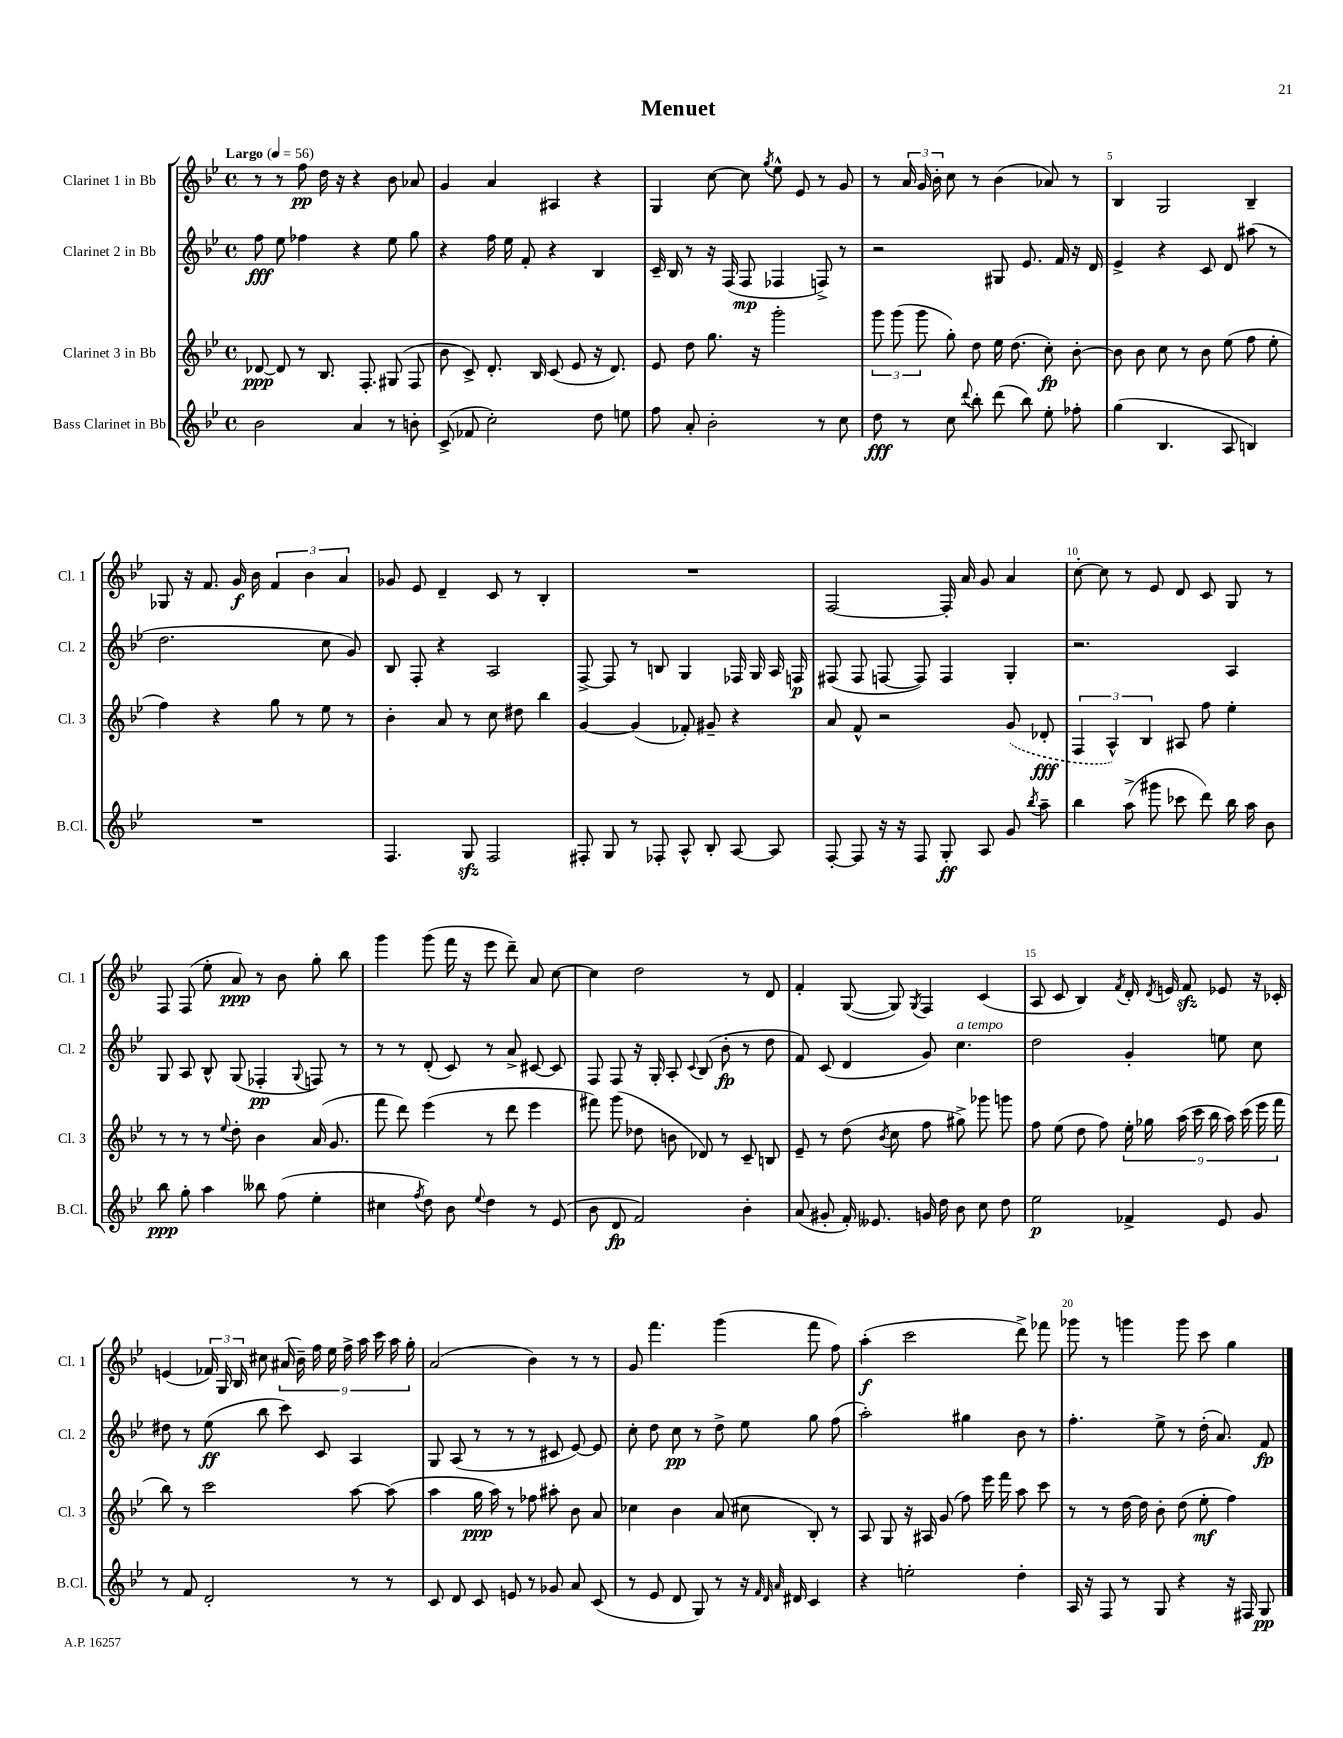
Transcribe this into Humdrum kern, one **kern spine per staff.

**kern	**kern	**kern	**kern
*staff4	*staff3	*staff2	*staff1
*clefG2	*clefG2	*clefG2	*clefG2
*k[b-e-]	*k[b-e-]	*k[b-e-]	*k[b-e-]
*M4/4	*M4/4	*M4/4	*M4/4
*met(c)	*met(c)	*met(c)	*met(c)
*MM56	*MM56	*MM56	*MM56
2b-	[8d-	8ff	8r
.	8d-]	8ee-	8r
.	8r	4ff-	8ff
.	8.B-	.	16dd
.	.	.	16r
4a	.	4r	4r
.	8.F'	.	.
8r	(8G#	8ee-	8b-
8b'	8F	8gg	8a-
=	=	=	=
(8c^	8b-	4r	4g
8f-	8c^)	.	.
2cc')	8.d'	16ff	4a
.	.	16ee-	.
.	.	8f'	.
.	16B-	.	.
.	(8c	4r	4A#
.	8e-	.	.
8dd	16r	4B-	4r
.	8.d)	.	.
8ee	.	.	.
=	=	=	=
8ff	8e-	16c~	4G
.	.	16B-	.
8a'	8dd	8r	.
2b-'	8.gg	16r	[8cc
.	.	(16F	.
.	.	8F	8cc]
.	16r	.	.
.	.	.	8qgg
.	2ggg'	4F-	8ee-^^
.	.	.	8e-
8r	.	8F^)	8r
8cc	.	8r	8g
=	=	=	=
8dd	12ggg	2r	8r
.	(12ggg	.	.
8r	.	.	24a
.	12ggg	.	24g
.	.	.	24b-'
8cc	8gg')	.	8cc
8qqddd	.	.	.
8bb-'	8dd	.	8r
(8ddd	16ee-	8G#	(4b-
.	(8.dd	.	.
8bb-)	.	8.e-	.
8ee-'	8cc')	.	8a-)
.	.	16f	.
8ff-'	[8b-'	16r	8r
.	.	16d	.
=	=	=	=
(4gg	8b-]	4e-^	4B-
.	8b-	.	.
4.B-	8cc	4r	2G
.	8r	.	.
.	8b-	8c	.
8A	(8ee-	8d	.
4B)	8ff	(8aa#	4B-~
.	8ee-'	8r	.
=	=	=	=
1r	4ff)	2.dd	8G-
.	.	.	16r
.	.	.	8.f
.	4r	.	.
.	.	.	16g
.	.	.	16b-
.	8gg	.	6f
.	8r	.	.
.	.	.	6b-
.	8ee-	8cc	.
.	.	.	6a
.	8r	8g)	.
=	=	=	=
4.F	4b-'	8B-	8g-
.	.	8F'	8e-
.	8a	4r	4d~
8G	8r	.	.
2F	8cc	2A	8c
.	8dd#	.	8r
.	4bb-	.	4B-'
=	=	=	=
8F#'	[4g	[8F^	1r
8G	.	8F]	.
8r	(4g]	8r	.
8F-'	.	8B	.
8A^^	8f-')	4G	.
8B-'	8g#~	.	.
[8A	4r	16F-	.
.	.	16G	.
8A]	.	16A	.
.	.	16F	.
=	=	=	=
[8F'	8a	(8F#	[2F
8F]	8f^^	8F#	.
16r	2r	[8F	.
16r	.	.	.
8F	.	8F])	.
8G'	.	4F	16F']
.	.	.	16a
8A	.	.	8g
8g	(8g	4G'	4a
8qbb-	.	.	.
8aa~	8d-'	.	.
=	=	=	=
4bb-	6F	2.r	[8cc'
.	.	.	8cc]
.	6A^^)	.	.
(8aa^	.	.	8r
.	6B-	.	.
8ggg#	.	.	8e-
8ccc-	8A#	.	8d
8ddd)	8ff	.	8c
16bb-	4ee-'	4A	8G
16aa	.	.	.
8b-	.	.	8r
=	=	=	=
8bb-	8r	8G	8F
8gg'	8r	8A	(8F
4aa	8r	8B-^^	8ee-'
.	8qqee-	.	.
.	8dd'	(8G	8a)
8bb--	4b-	4F-'	8r
(8ff	.	.	8b-
.	.	8qqG	.
4ee-'	(16a	8F)	8gg'
.	8.g	.	.
.	.	8r	8bb-
=	=	=	=
4cc#	8fff	8r	4ggg
.	8ddd)	8r	.
8qff	.	.	.
8dd)	(4eee-	(8d'	(8ggg
8b-	.	8c)	16fff
.	.	.	16r
8qqee-	.	.	.
4dd	8r	8r	8eee-
.	8ddd	8a^	8ddd~)
8r	4eee-	[8c#	8a
(8e-	.	8c#]	[8cc
=	=	=	=
8b-	8fff#)	8F	4cc]
8d	(8ggg	8F	.
2f)	8dd-	16r	2dd
.	.	16G'	.
.	8b	8A'	.
.	.	8qqc	.
.	8d-)	(8B-	.
.	8r	8b-'	.
4b-'	8c~	8r	8r
.	8B	8dd	8d
=	=	=	=
(8a	8e-~	8f)	4f'
8g#'	8r	(8c	.
16f')	(8dd	4d	([8G
8.e--	.	.	.
.	8qb-	.	.
.	8cc	.	8G])
.	.	.	8qG
16g	8ff	8g)	4F
16dd	.	.	.
8b-	8gg#^)	4.cc	.
8cc	8ggg-	.	(4c
8dd	8ggg	.	.
=	=	=	=
2ee-	8ff	2dd	8A
.	(8ee-	.	8c
.	8dd	.	4B-)
.	8ff)	.	.
.	.	.	8qf
4f-^	18ee-'	4g'	16d'
.	18gg-	.	.
.	.	.	8qd
.	.	.	16e
.	(18aa	.	.
.	.	.	8f
.	18ccc	.	.
.	18bb-	.	.
8e-	.	8ee	8e-
.	18aa)	.	.
.	(18ccc	.	.
8g	.	8cc	16r
.	18eee-	.	.
.	.	.	16c-'
.	18fff	.	.
=	=	=	=
8r	8bb-)	8dd#	(4e
8f	8r	8r	.
2d'	2ccc	(8ee-	24f-)
.	.	.	24G
.	.	.	24B-
.	.	8bb-	8cc#
.	.	8ccc)	(18a#
.	.	.	18b-~)
.	.	.	18ff
.	.	8c	.
.	.	.	18ee-
.	.	.	18ff^
8r	[8aa	4A	.
.	.	.	18aa
.	.	.	18ccc
8r	(8aa]	.	.
.	.	.	18aa
.	.	.	18gg'
=	=	=	=
8c	4aa	8G	(2a
8d	.	(8A	.
8c	16gg	8r	.
.	16aa)	.	.
8e	8r	8r	.
8r	8ff-	8r	4b-)
8g-	8aa#'	8c#	.
8a	8b-	[8e-)	8r
(8c	8a	8e-]	8r
=	=	=	=
8r	4cc-	8cc'	8g
8e-	.	8dd	4.fff
8d	4b-	8cc	.
8G)	.	8r	.
8r	(8a	8dd^	(4ggg
16r	8cc#	8ee-	.
32qqf	.	.	.
32qqd	.	.	.
32qqa	.	.	.
16d#	.	.	.
4c	8B-')	8gg	8fff
.	8r	(8ff	8ff)
=	=	=	=
4r	8A	2aa')	(4aa'
.	8G	.	.
2ee'	16r	.	2ccc
.	16A#	.	.
.	(8g	.	.
.	8ff)	4gg#	.
.	16eee-	.	.
.	16fff	.	.
4dd'	8aa	8b-	8ddd^)
.	8ccc	8r	8fff-
=	=	=	=
16A	8r	4.ff'	8ggg-
16r	.	.	.
8F	8r	.	8r
8r	[16dd	.	4ggg
.	16dd]	.	.
8G	8b-'	8ee-^	.
4r	(8dd	8r	8ggg
.	8ee-'	(16dd'	8ccc
.	.	8.a)	.
16r	4ff)	.	4gg
16F#	.	.	.
8G	.	8f	.
==	==	==	==
*-	*-	*-	*-
